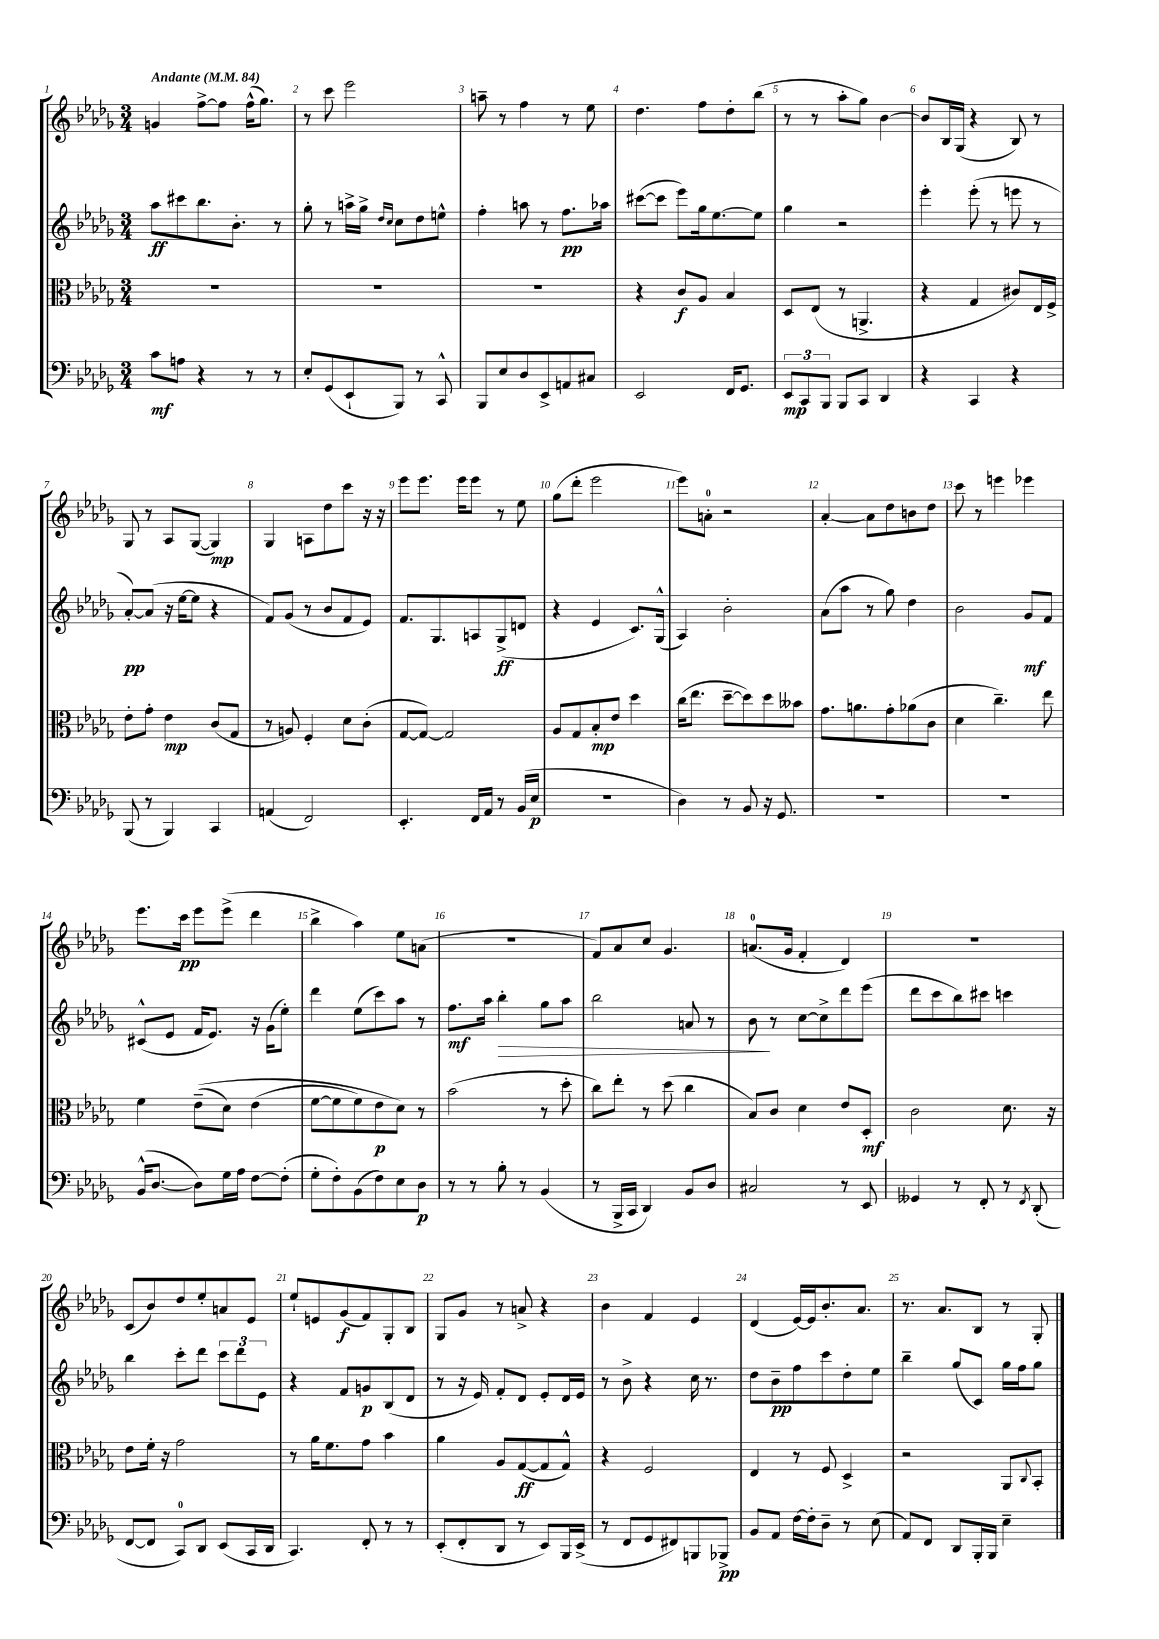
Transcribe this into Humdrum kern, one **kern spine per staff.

**kern	**dynam	**kern	**dynam	**kern	**dynam	**kern	**dynam
*part4	*part4	*part3	*part3	*part2	*part2	*part1	*part1
*staff4	*staff4	*staff3	*staff3	*staff2	*staff2	*staff1	*staff1
*clefF4	*	*clefC3	*	*clefG2	*	*clefG2	*
*k[b-e-a-d-g-]	*	*k[b-e-a-d-g-]	*	*k[b-e-a-d-g-]	*	*k[b-e-a-d-g-]	*
*M3/4	*	*M3/4	*	*M3/4	*	*M3/4	*
*MM84	*	*MM84	*	*MM84	*	*MM84	*
=1	=1	=1	=1	=1	=1	=1	=1
!	!	!	!	!	!	!LO:TX:a:B:t=Andante	!
8c\L	mf	2.r	.	8aa-\L	ff	4gn/	.
8An\J	.	.	.	8ccc#X\	.	.	.
4r	.	.	.	8.bb-\	.	[8ff^\L	.
.	.	.	.	.	.	8ff\J]	.
.	.	.	.	8.b-'\J	.	.	.
8r	.	.	.	.	.	(16ff^^\KL	.
.	.	.	.	.	.	8.gg-\J)	.
8r	.	.	.	8r	.	.	.
=2	=2	=2	=2	=2	=2	=2	=2
8E-'/L	.	2.r	.	8gg-'\	.	8r	.
(8GG-/	.	.	.	8r	.	8ccc\	.
8EE-`/	.	.	.	16aan^\LL	.	2eee-\	.
.	.	.	.	16gg-^\JJ	.	.	.
.	.	.	.	16qqdd-/LL	.	.	.
.	.	.	.	16qqcc/JJ	.	.	.
8BBB-/J)	.	.	.	8cc\L	.	.	.
8r	.	.	.	8dd-\	.	.	.
8CC^^/	.	.	.	8een^^\J	.	.	.
=3	=3	=3	=3	=3	=3	=3	=3
8BBB-/L	.	2.r	.	4ff'\	.	8aan~\	.
8E-/	.	.	.	.	.	8r	.
8D-/	.	.	.	8aan\	.	4ff\	.
8EE-^/	.	.	.	8r	.	.	.
8AAn/	.	.	.	8.ff\L	pp	8r	.
8C#X/J	.	.	.	.	.	8ee-\	.
.	.	.	.	16aa-X\Jk	.	.	.
=4	=4	=4	=4	=4	=4	=4	=4
2EE-/	.	4r	.	([8ccc#X\L	.	4.dd-\	.
.	.	.	.	8ccc#\J]	.	.	.
.	.	8c/L	f	8eee-\L)	.	.	.
.	.	8A-/J	.	16gg-\k	.	8ff\L	.
.	.	.	.	[8.ee-\	.	.	.
16FF/KL	.	4B-/	.	.	.	8dd-'\	.
8.GG-/J	.	.	.	.	.	.	.
.	.	.	.	8ee-\J]	.	(8bb-\J	.
=5	=5	=5	=5	=5	=5	=5	=5
12EE-/L	mp	8D-/L	.	4gg-\	.	8r	.
12CC/	.	.	.	.	.	.	.
.	.	(8E-/J	.	.	.	8r	.
12BBB-/J	.	.	.	.	.	.	.
8BBB-/L	.	8r	.	2r	.	8aa-'\L	.
8CC/J	.	4.AAn^/	.	.	.	8gg-\J)	.
4DD-/	.	.	.	.	.	[4b-\	.
=6	=6	=6	=6	=6	=6	=6	=6
4r	.	4r	.	4eee-'\	.	8b-/L]	.
.	.	.	.	.	.	16B-/L	.
.	.	.	.	.	.	(16G-/JJ	.
4CC/	.	4G-/	.	(8eee-'\	.	4r	.
.	.	.	.	8r	.	.	.
4r	.	8c#X/L)	.	8eeen\	.	8B-/)	.
.	.	16E-/L	.	8r	.	8r	.
.	.	16F^/JJ	.	.	.	.	.
!!LO:LB:g=z
=7	=7	=7	=7	=7	=7	=7	=7
(8BBB-/	.	8e-'\L	.	[8a-'/L)	pp	8G-/	.
8r	.	8g-'\J	.	(8a-/J]	.	8r	.
4BBB-/)	.	4e-\	mp	16r	.	8A-/L	.
.	.	.	.	[16ee-\KL	.	.	.
.	.	.	.	8ee-\J]	.	([8G-/J	.
4CC/	.	(8c/L	.	4r	.	4G-/])	mp
.	.	8G-/J	.	.	.	.	.
=8	=8	=8	=8	=8	=8	=8	=8
(4AAn/	.	8r	.	8f/L)	.	4G-/	.
.	.	8An/)	.	(8g-/J	.	.	.
2FF/)	.	4F'/	.	8r	.	8An\L	.
.	.	.	.	8b-/L	.	8dd-\	.
.	.	8d-\L	.	8f/	.	8ccc\J	.
.	.	(8c'\J	.	8e-/J)	.	16r	.
.	.	.	.	.	.	16r	.
=9	=9	=9	=9	=9	=9	=9	=9
4.EE-'/	.	[8G-/L	.	8.f/L	.	8eee-\L	.
.	.	8G-/J_)	.	.	.	8.eee-\J	.
.	.	.	.	8.G-/	.	.	.
.	.	2G-/]	.	.	.	.	.
.	.	.	.	.	.	16eee-\KL	.
16FF/LL	.	.	.	8An/	.	8eee-\J	.
16AA-/JJ	.	.	.	.	.	.	.
8r	.	.	.	(8G-^/	ff	8r	.
(16BB-/LL	.	.	.	8dn/J	.	8ee-\	.
16E-/JJ	p	.	.	.	.	.	.
=10	=10	=10	=10	=10	=10	=10	=10
2.r	.	8A-/L	.	4r	.	(8gg-\L	.
.	.	8G-/	.	.	.	8ddd-'\J	.
.	.	8B-'/	mp	4e-/	.	2eee-\	.
.	.	8e-/J	.	.	.	.	.
.	.	4dd-\	.	8.c/L)	.	.	.
.	.	.	.	(16G-^^/Jk	.	.	.
=11	=11	=11	=11	=11	=11	=11	=11
4D-\)	.	(16cc\KL	.	4A-/)	.	8eee-\L)	.
.	.	8.ee-\J	.	.	.	.	.
.	.	.	.	.	.	8an'\J	.
8r	.	[8dd-~\L	.	2b-'\	.	2r	.
8BB-/	.	8dd-\])	.	.	.	.	.
16r	.	8dd-\	.	.	.	.	.
8.GG-/	.	.	.	.	.	.	.
.	.	8b--X\J	.	.	.	.	.
=12	=12	=12	=12	=12	=12	=12	=12
2.r	.	8.g-\L	.	(8a-\L	.	[4a-'/	.
.	.	.	.	8aa-\J	.	.	.
.	.	8.an\	.	.	.	.	.
.	.	.	.	8r	.	8a-\L]	.
.	.	8g-'\	.	8gg-\)	.	8dd-\	.
.	.	(8a-X\	.	4dd-\	.	8bn\	.
.	.	8c\J	.	.	.	8dd-\J	.
=13	=13	=13	=13	=13	=13	=13	=13
2.r	.	4d-\	.	2b-\	.	8ccc\	.
.	.	.	.	.	.	8r	.
.	.	4.cc~\)	.	.	.	4eeen\	.
.	.	.	.	8g-/L	mf	4eee-X\	.
.	.	8ee-\	.	8f/J	.	.	.
!!LO:LB:g=z
=14	=14	=14	=14	=14	=14	=14	=14
(16BB-^^/KL	.	4f\	.	(8c#X^^/L	.	8.eee-\L	.
[8.D-/J	.	.	.	.	.	.	.
.	.	.	.	8e-/J	.	.	.
.	.	.	.	.	.	16ccc\Jk	pp
8D-\L])	.	((8e-~\L	.	16f/KL	.	8eee-\L	.
.	.	.	.	8.e-/J)	.	.	.
16G-\L	.	8d-\J)	.	.	.	(8eee-^\J	.
16A-\JJ	.	.	.	.	.	.	.
[8F\L	.	(4e-\	.	16r	.	4ddd-\	.
.	.	.	.	(16g-\KL	.	.	.
(8F'\J]	.	.	.	8ee-'\J)	.	.	.
=15	=15	=15	=15	=15	=15	=15	=15
8G-'\L	.	[8f\L	.	4ddd-\	.	4bb-^\	.
8F'\)	.	8f\]	.	.	.	.	.
(8BB-\	.	8f\)	.	(8ee-\L	.	4aa-\)	.
8F\)	.	8e-\	p	8ccc\)	.	.	.
8E-\	.	8d-\J)	.	8aa-\J	.	8ee-\L	.
8D-\J	p	8r	.	8r	.	(8an\J	.
=16	=16	=16	=16	=16	=16	=16	=16
8r	.	(2b-\	.	8.ff\L	mf	2.r	.
8r	.	.	.	.	.	.	.
.	.	.	.	16aa-\Jk	.	.	.
!	!	!	!	!	!LO:HP:b	!	!
8B-'\	.	.	.	4bb-'\	>	.	.
8r	.	.	.	.	.	.	.
(4BB-/	.	8r	.	8gg-\L	.	.	.
.	.	8dd-'\	.	8aa-\J	.	.	.
=17	=17	=17	=17	=17	=17	=17	=17
8r	.	8cc\L)	.	2bb-\	.	8f/L)	.
16BBB-^/LL	.	8ee-'\J	.	.	.	8a-/	.
16CC/JJ	.	.	.	.	.	.	.
4DD-/)	.	8r	.	.	.	8cc/J	.
.	.	(8dd-\	.	.	.	4.g-/	.
8BB-/L	.	4cc\	.	8an/	.	.	.
8D-/J	.	.	.	8r	.	.	.
=18	=18	=18	=18	=18	=18	=18	=18
2C#X/	.	8B-/L)	.	8b-\	.	(8.an/L	.
.	.	8c/J	.	8r	]	.	.
.	.	.	.	.	.	16g-/Jk	.
.	.	4d-\	.	[8cc\L	.	4f'/	.
.	.	.	.	8cc^\]	.	.	.
8r	.	8e-/L	.	8ddd-\	.	4d-/)	.
8EE-/	.	8D-'/J	mf	(8eee-\J	.	.	.
=19	=19	=19	=19	=19	=19	=19	=19
4GG--X/	.	2c\	.	8ddd-\L	.	2.r	.
.	.	.	.	8ccc\	.	.	.
8r	.	.	.	8bb-\)	.	.	.
8FF'/	.	.	.	8ccc#X\J	.	.	.
8r	.	8.d-\	.	4cccn\	.	.	.
8qFF/	.	.	.	.	.	.	.
(8DD-'/	.	.	.	.	.	.	.
.	.	16r	.	.	.	.	.
!!LO:LB:g=z
=20	=20	=20	=20	=20	=20	=20	=20
[8FF/L	.	8e-\L	.	4bb-\	.	(8c/L	.
8FF/J]	.	16f'\Jk	.	.	.	8b-/)	.
.	.	16r	.	.	.	.	.
8CC/L)	.	2g-\	.	8ccc'\L	.	8dd-/	.
8DD-/J	.	.	.	8ddd-\J	.	8ee-'/	.
(8EE-/L	.	.	.	12ccc\L	.	8an/	.
.	.	.	.	12ddd-\	.	.	.
16CC/L	.	.	.	.	.	8e-/J	.
.	.	.	.	12e-\J	.	.	.
16DD-/JJ	.	.	.	.	.	.	.
=21	=21	=21	=21	=21	=21	=21	=21
4.CC/)	.	8r	.	4r	.	8ee-`/L	.
.	.	16a-\KL	.	.	.	8en/	.
.	.	8.f\	.	.	.	.	.
.	.	.	.	8f/L	.	(8g-/	f
8FF'/	.	8g-\J	.	8gn/	p	8f/)	.
8r	.	4b-\	.	(8B-/	.	8G-'/	.
8r	.	.	.	8d-/J	.	8B-/J	.
=22	=22	=22	=22	=22	=22	=22	=22
(8EE-'/L	.	4a-\	.	8r	.	8G-/L	.
8FF'/	.	.	.	16r	.	8g-/J	.
.	.	.	.	16e-/)	.	.	.
8DD-/J	.	8A-/L	.	8f'/L	.	8r	.
8r	.	([8G-/	ff	8d-/J	.	8an^/	.
8EE-/L)	.	8G-/]	.	8e-'/L	.	4r	.
16BBB-/L	.	8G-^^/J)	.	16d-/L	.	.	.
(16EE-^/JJ	.	.	.	16e-/JJ	.	.	.
=23	=23	=23	=23	=23	=23	=23	=23
8r	.	4r	.	8r	.	4b-\	.
8FF/L	.	.	.	8b-^\	.	.	.
8GG-/	.	2F/	.	4r	.	4f/	.
8FF#X/)	.	.	.	.	.	.	.
8BBBn/	.	.	.	16cc\	.	4e-/	.
.	.	.	.	8.r	.	.	.
8BBB-X^/J	pp	.	.	.	.	.	.
=24	=24	=24	=24	=24	=24	=24	=24
8BB-/L	.	4E-/	.	8dd-\L	.	(4d-/	.
8AA-/J	.	.	.	8b-~\	pp	.	.
[16F\LL	.	8r	.	8ff\	.	[16e-/LL)	.
16F'\J]	.	.	.	.	.	16e-/J]	.
8D-~\J	.	8F/	.	8ccc\	.	8.b-'/	.
8r	.	4D-^/	.	8dd-'\	.	.	.
.	.	.	.	.	.	8.a-/J	.
(8E-\	.	.	.	8ee-\J	.	.	.
=25	=25	=25	=25	=25	=25	=25	=25
8AA-/L)	.	2r	.	4bb-~\	.	8.r	.
8FF/J	.	.	.	.	.	.	.
.	.	.	.	.	.	8.a-/L	.
8DD-/L	.	.	.	(8gg-/L	.	.	.
16BBB-'/L	.	.	.	8c/J)	.	8B-/J	.
16BBB-/JJ	.	.	.	.	.	.	.
4E-~\	.	8AA-/L	.	16gg-\LL	.	8r	.
.	.	.	.	16ff\J	.	.	.
.	.	8qqC/	.	.	.	.	.
.	.	8BB-'/J	.	8gg-\J	.	8G-'/	.
==	==	==	==	==	==	==	==
*-	*-	*-	*-	*-	*-	*-	*-
